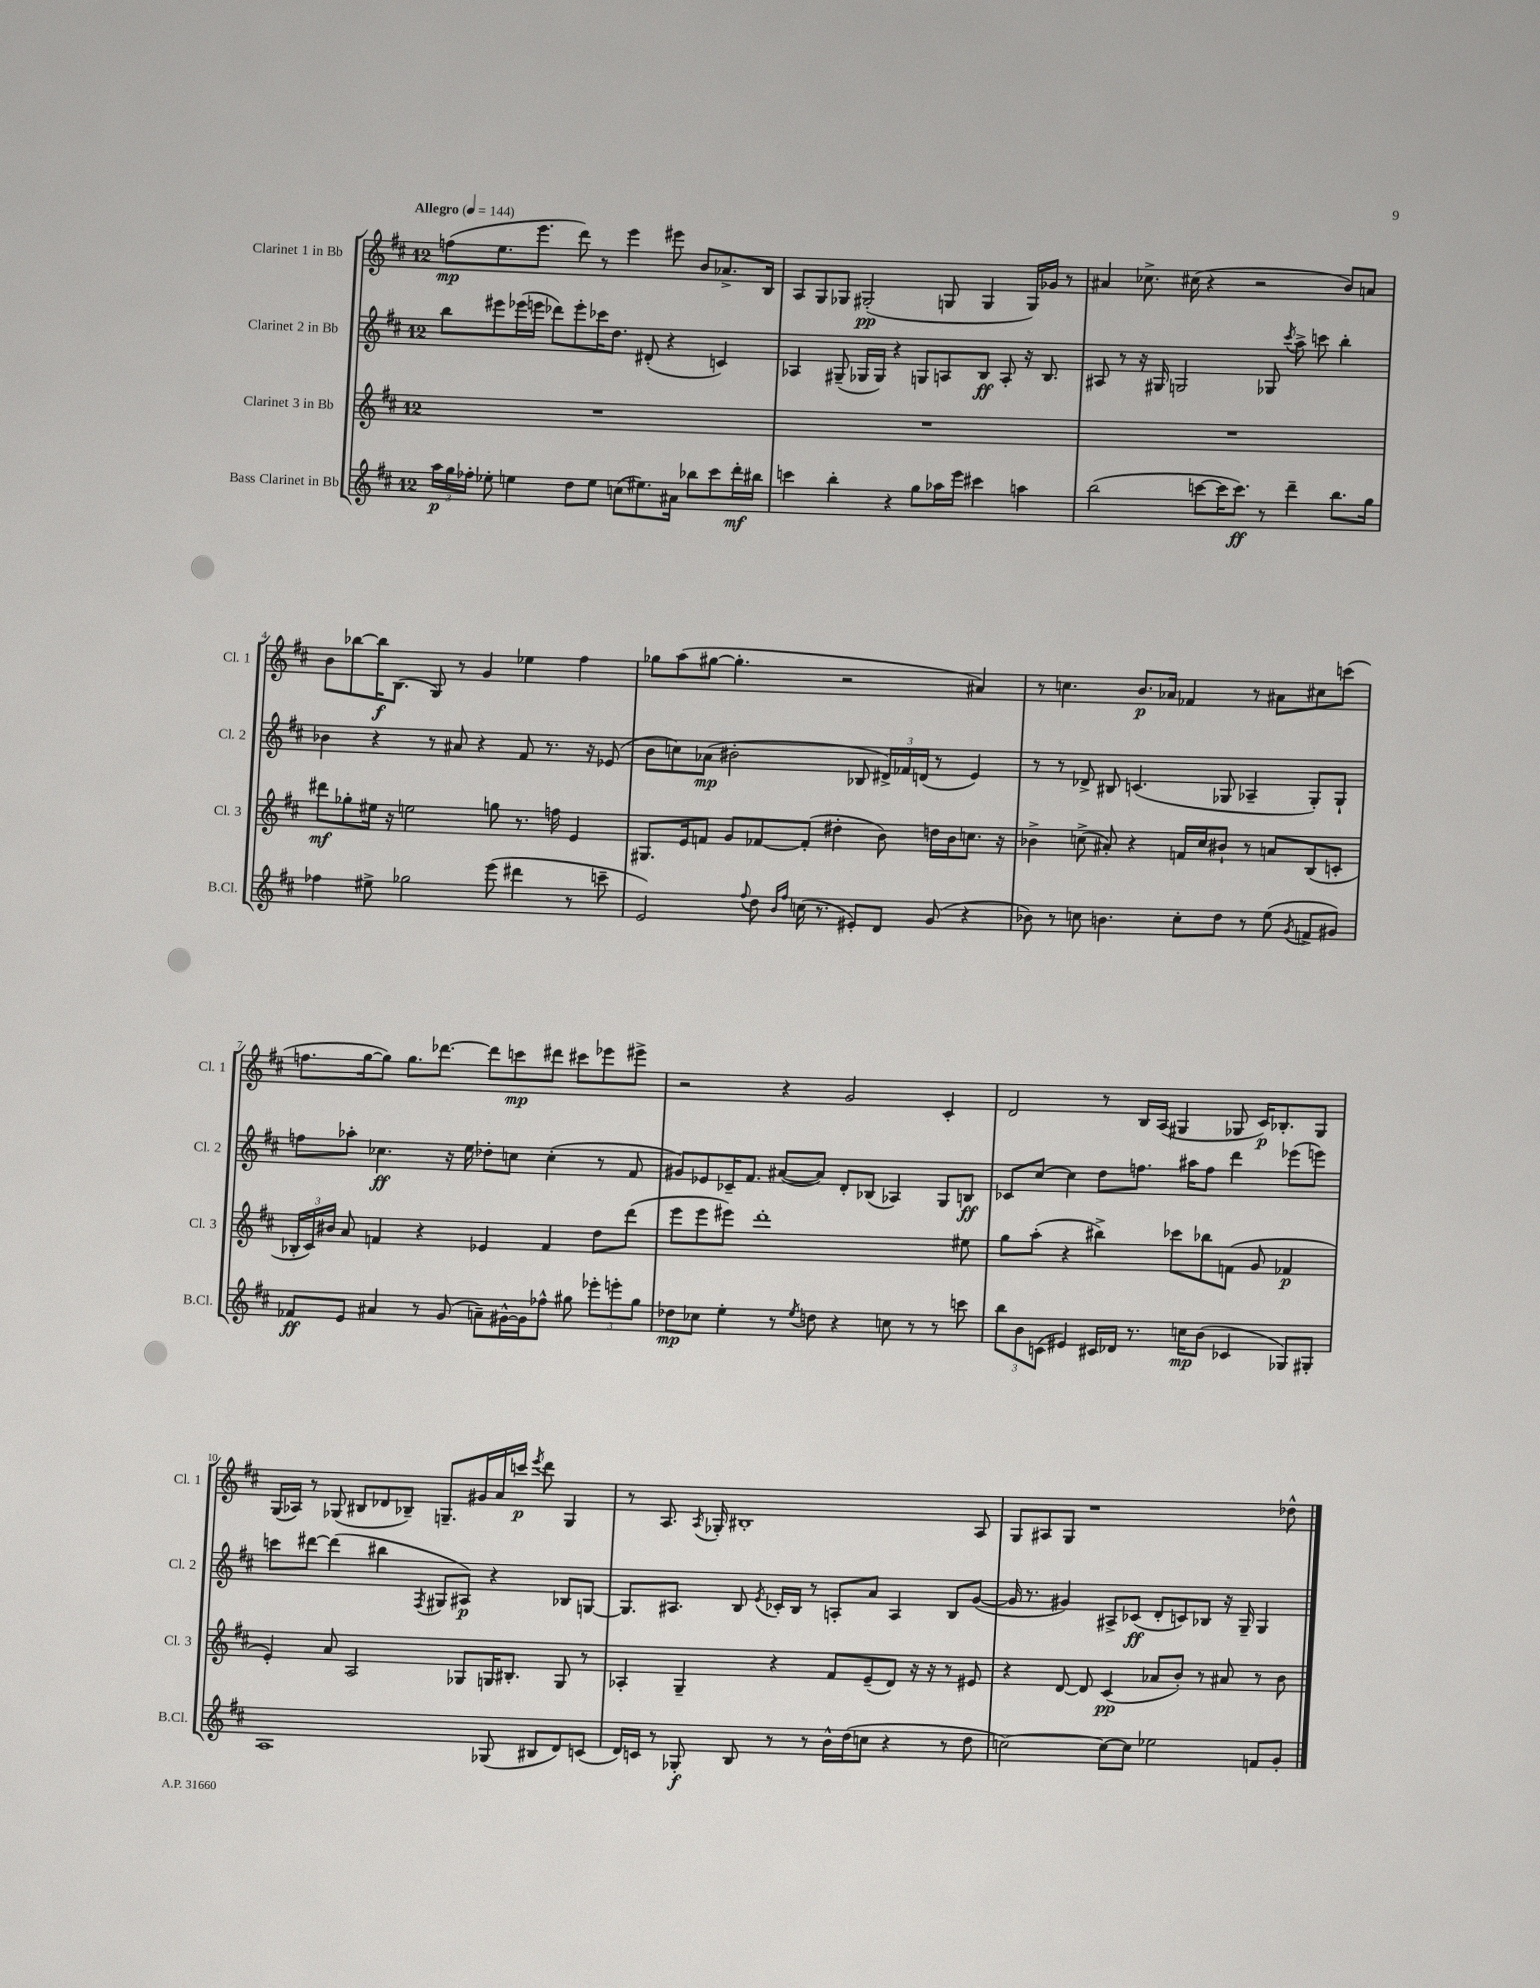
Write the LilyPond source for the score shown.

<<
\new StaffGroup <<
\new Staff = "s0" \with { instrumentName = "Clarinet 1 in Bb" shortInstrumentName = "Cl. 1" } {
    \clef treble \key d \major \once \override Staff.TimeSignature.style = #'single-digit \time 12/8 \tempo "Allegro" 4 = 144
    \autoBeamOff f''8[\mp( e''8. e'''8.] d'''8) r8 e'''4 eis'''8 b'8[ aes'8.-> b16] |
    a8[ g8 ges8] gis2-.\pp( g8 g4 g16[) ges'16] r8 |
    ais'4 ces''8.-> cis''16( r4 r2 b'8[) a'8] |
    b'8[ bes''8~ bes''16\f b8.]( g8) r8 g'4 ees''4 fis''4 |
    ges''8[ a''8( gis''8]~ gis''4.-. r2 ais'4) |
    r8 c''4. b'8.[\p aes'16] fes'4 r8 ais'8[ cis''8 c'''8]( |
    f''8.[ g''16~ g''8]) g''8.[ des'''8.]~ des'''8[ c'''8\mp dis'''8] cis'''8[ ees'''8 eis'''8]-> |
    r2 r4 g'2 cis'4-. |
    d'2 r8 b16[ a16]( gis4 ges8 cis'16[\p) bes8.-. ges8] |
    g16[( aes16]) r8 ges8( bis8[ des'8 bes8]--) g8.[-- gis'16 a'16 c'''16]\p \acciaccatura { e'''8 } d'''8 g4 |
    r8 a8. \acciaccatura { a8 } ges16-. bis1-. a8 |
    g8[ ais8 g8] r1 des''8-^ \bar "|." |
}
\new Staff = "s1" \with { instrumentName = "Clarinet 2 in Bb" shortInstrumentName = "Cl. 2" } {
    \clef treble \key d \major \once \override Staff.TimeSignature.style = #'single-digit \time 12/8
    \autoBeamOff b''8[ eis'''8 ees'''16( e'''16] des'''8[) e'''8-. ces'''16 d''8.] dis'8-.( r4 c'4) |
    aes4 gis8--( ges16[ ges16]) r4 g8[ a8 b8]\ff a8-. r16 b8. |
    ais8 r8 r16 gis16 g2 ges8 \acciaccatura { cis'''8 } a''8-> c'''8 b''4-. |
    bes'4 r4 r8 ais'8 r4 fis'8 r8. r16 ees'8( |
    b'8[ c''8) aes'8]\mp( bis'2-. bes8 \tuplet 3/2 { dis'16[->) fes'16 d'16]( } r8 e'4) |
    r8 r8 des'8-> bis8 c'4.( ges8 aes4-- ges8[-.) ges8]-! |
    f''8[ aes''8]-. ces''4.\ff r16 e''16 des''8[-. c''8] c''4-.( r8 fis'8 |
    gis'8[) ees'8 ces'16-- fis'8.] ais'8[~( ais'8]) d'8[-. bes8]( aes4) g8[ b8]\ff |
    ces'8[ cis''8]~ cis''4 d''8[ f''8.] ais''16[ f''8] d'''4 ees'''8[( e'''8]) |
    c'''8[ dis'''8]~ dis'''4( bis''4 \acciaccatura { fis8 } gis8[ ais8]\p) r4 bes8[ g8]~ |
    g8.[ ais8.] b8 \acciaccatura { e'8 } ces'16[-. b16] r8 a8[-. a'8] a4 b8[ g'8]~( |
    g'16 r8. gis'4) ais8[-> ces'8]\ff( d'8[-. c'8) bes8] r16 g16-- g4 \bar "|." |
}
\new Staff = "s2" \with { instrumentName = "Clarinet 3 in Bb" shortInstrumentName = "Cl. 3" } {
    \clef treble \key d \major \once \override Staff.TimeSignature.style = #'single-digit \time 12/8
    \autoBeamOff R1. |
    R1. |
    R1. |
    dis'''8[\mf ges''8-. eis''16] r16 e''2 g''8 r8. f''16 e'4 |
    gis8.[ e'16 f'8] g'8[ fes'8~ fes'8]-.( dis''4-. b'8) d''16[ b'16 c''8.] r16 |
    bes'4-> c''8->( ais'8-.) r4 f'16[ c''16 bis'8]-! r8 a'8[ b8( c'8]-. |
    \tuplet 3/2 { bes16[-. cis'16) bis'16] } a'8 f'4 r4 ees'4 f'4 d''8[ d'''8]( |
    e'''8[ e'''8 eis'''8]) d'''1-. eis''8 |
    g''8[ a''8]-.( r4 bis''4->) ces'''8[ bes''8 f'8]( g'8 fes'4\p |
    e'4-.) a'8 a2 ges8[ g16 bis8.]-. g8 r8 |
    aes4-. g4-- r4 fis'8[ e'8--( d'8]) r16 r16 r8 eis'8 |
    r4 d'8~ d'8 cis'4\pp( aes'8[ b'8]-.) r8 ais'8 r8 b'8 \bar "|." |
}
\new Staff = "s3" \with { instrumentName = "Bass Clarinet in Bb" shortInstrumentName = "B.Cl." } {
    \clef treble \key d \major \once \override Staff.TimeSignature.style = #'single-digit \time 12/8
    \autoBeamOff \tuplet 3/2 { a''16[\p g''16 fes''16]-. } ees''8-. e''4 d''8[ e''8] c''8[( eis''8.) ais'16] bes''8[ cis'''8 d'''16-.\mf bis''16] |
    c'''4 b''4-. r4 g''8[ aes''16 e'''16] cis'''4 a''4 |
    b''2( c'''8[~ c'''16 c'''8.]\ff) r8 d'''4-- b''8.[ g''16] |
    fes''4 eis''8-> ges''2 e'''8( dis'''4 r8 c'''8-- |
    e'2) \appoggiatura { fis''8 } d''8 \grace { b'16[ fis''16] } c''16( r8. eis'8[-.) d'8] g'8( r4 |
    bes'8) r8 c''8 b'4. c''8[-. d''8] r8 e''8( \acciaccatura { g'8 } f'8[-> gis'8]) |
    fes'8[\ff e'8] ais'4 r8 g'8( a'8[--) gis'16~-^ gis'16 fes''8]-^ gis''8 \tuplet 3/2 { ees'''8[-. e'''8-. gis''8] } |
    des''8[\mp ces''8] e''4-. r8 \acciaccatura { e''8 } d''8 r4 c''8 r8 r8 c'''8 |
    \tuplet 3/2 { b''8[ b'8 c'8]( } eis'4) cis'16[ des'16] r8. c''16[\mp b'8]( ces'4 ges8[) gis8]-. |
    a1 ges8( bis8[ d'8) c'8]( |
    d'16[) c'16] r8 ges8-.\f b8 r8 r8 b'16[-^ d''16( c''8] r4 r8 d''8 |
    c''2~) c''8[~ c''8] ees''2 f'8[ g'8]-. \bar "|." |
}
>>
>>
